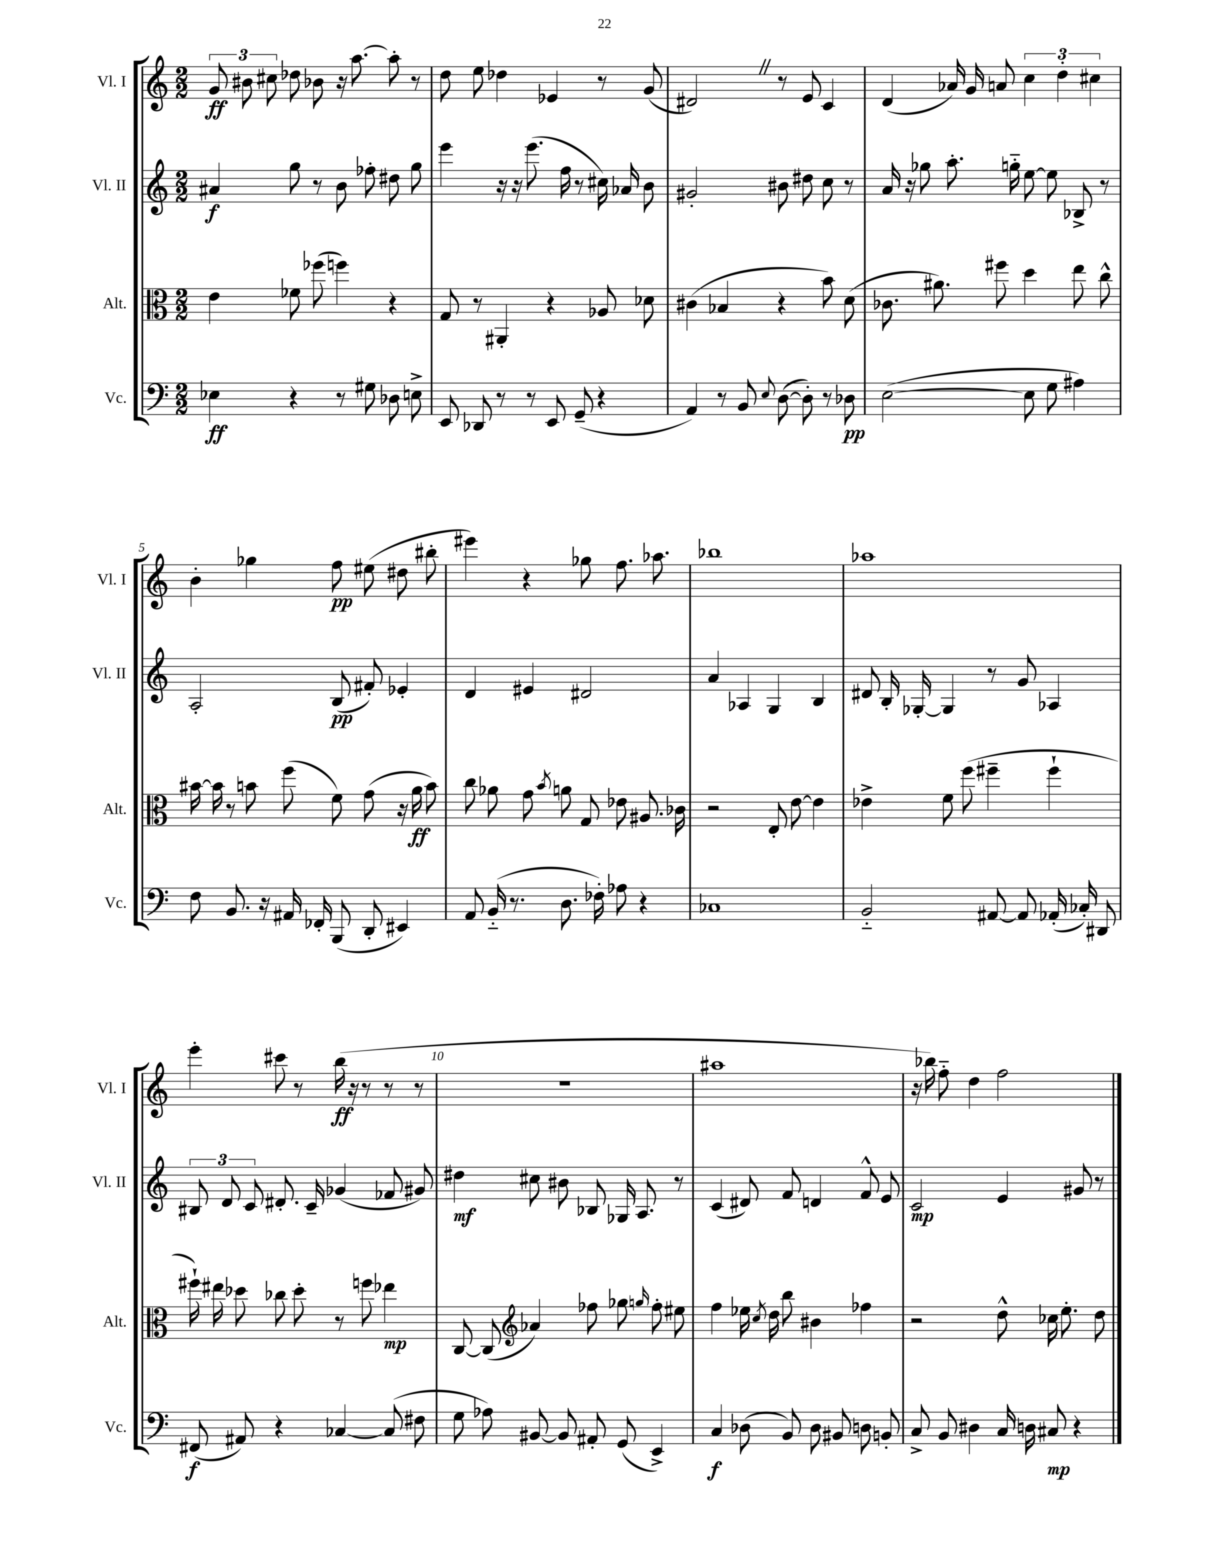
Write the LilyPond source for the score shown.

<<
\new StaffGroup <<
\new Staff = "s0" \with { instrumentName = "Vl. I" shortInstrumentName = "Vl. I" } {
    \clef treble \key c \major \numericTimeSignature \time 2/2
    \autoBeamOff \tuplet 3/2 { g'8\ff bis'8 cis''8 } des''8 bes'8 r16 a''8.~ a''8-. r8 |
    d''8 e''8 des''4 ees'4 r8 g'8( |
    dis'2) \once \override BreathingSign.text = \markup { \musicglyph "scripts.caesura.straight" } \breathe r8 e'8 c'4 |
    d'4( aes'16) g'16 a'8 \tuplet 3/2 { c''4 d''4-. cis''4 } |
    b'4-. ges''4 f''8\pp eis''8( dis''8 bis''8-. |
    eis'''4) r4 ges''8 f''8. aes''8. |
    bes''1 |
    aes''1 |
    e'''4-. cis'''8 r8 b''16\ff( r16 r8 r8 r8 |
    r1 |
    ais''1 |
    r16 bes''16) f''8-_ d''4 f''2 \bar "|." |
}
\new Staff = "s1" \with { instrumentName = "Vl. II" shortInstrumentName = "Vl. II" } {
    \clef treble \key c \major \numericTimeSignature \time 2/2
    \autoBeamOff ais'4\f g''8 r8 b'8 fes''8-. dis''8 g''8 |
    e'''4 r16 r16 e'''8.( f''16 r8 cis''16) aes'16 b'8 |
    gis'2-. bis'8 dis''8 c''8 r8 |
    a'16 r16 ges''8 a''8.-. g''16-_ e''8~ e''8 bes8-> r8 |
    a2-. b8\pp( fis'8-.) ees'4-. |
    d'4 eis'4 dis'2 |
    a'4 aes4 g4 b4 |
    dis'8 b16-. ges16~-. ges4 r8 g'8 aes4 |
    \tuplet 3/2 { bis8 d'8 c'8 } dis'8.-. c'16-- ges'4( fes'8 gis'8) |
    dis''4\mf cis''8 bis'8 bes8 ges16 a8. r8 |
    c'4( dis'8) f'8 d'4 f'8-^ e'8 |
    c'2\mp e'4 gis'8 r8 \bar "|." |
}
\new Staff = "s2" \with { instrumentName = "Alt." shortInstrumentName = "Alt." } {
    \clef alto \key c \major \numericTimeSignature \time 2/2
    \autoBeamOff e'4 fes'8 fes''8( f''4) r4 |
    g8 r8 ais,4-. r4 aes8 des'8 |
    cis'4( bes4 r4 b'8) d'8( |
    ces'8. ais'8.) fis''8 d''4 e''8 c''8-^ |
    bis'16~ bis'16 r8 b'8 f''8( f'8) g'8( r16 a'16\ff b'8) |
    c''8 aes'8 g'8 \acciaccatura { b'8 } a'8 g8 ees'8 ais8. ces'16 |
    r2 e8-. e'8~ e'4 |
    ees'4-> f'8 f''8( fis''4-- fis''4-! |
    fis''16-!) eis''16 des''8 ces''8 des''8-. r8 f''8 ees''4\mp |
    c8~ c8( \clef treble aes'4) fes''8 ges''8 \grace { g''16 } fes''8-. eis''8 |
    f''4 ees''16 \acciaccatura { c''8 } d''16 b''8 bis'4 fes''4 |
    r2 d''8-^ ces''16 e''8.-. d''8 \bar "|." |
}
\new Staff = "s3" \with { instrumentName = "Vc." shortInstrumentName = "Vc." } {
    \clef bass \key c \major \numericTimeSignature \time 2/2
    \autoBeamOff ees4\ff r4 r8 gis8 des8 e8-> |
    e,8 des,8 r8 r8 e,8 g,8--( r4 |
    a,4) r8 b,8 \appoggiatura { e8 } d8~( d8-.) r8 des8\pp |
    e2~( e8 g8 ais4) |
    f8 b,8. r16 ais,16 fes,16-. b,,8( d,8-. eis,4) |
    a,8 b,16-_( r8. d8. fes16-.) aes8 r4 |
    ces1 |
    b,2-_ ais,8~ ais,8 aes,16-.( ces16-.) dis,8 |
    fis,8\f( ais,8) r4 ces4~ ces8( fis8 |
    g8 aes8) bis,8~ bis,8 ais,8-. g,8( e,4->) |
    c4\f des8( b,8) des8 bis,8 d8 b,8-. |
    c8-> b,8 dis4 c16 d16 cis8\mp r4 \bar "|." |
}
>>
>>
\layout { \context { \Score \override BarNumber.break-visibility = ##(#f #t #t) barNumberVisibility = #(every-nth-bar-number-visible 5) } }
